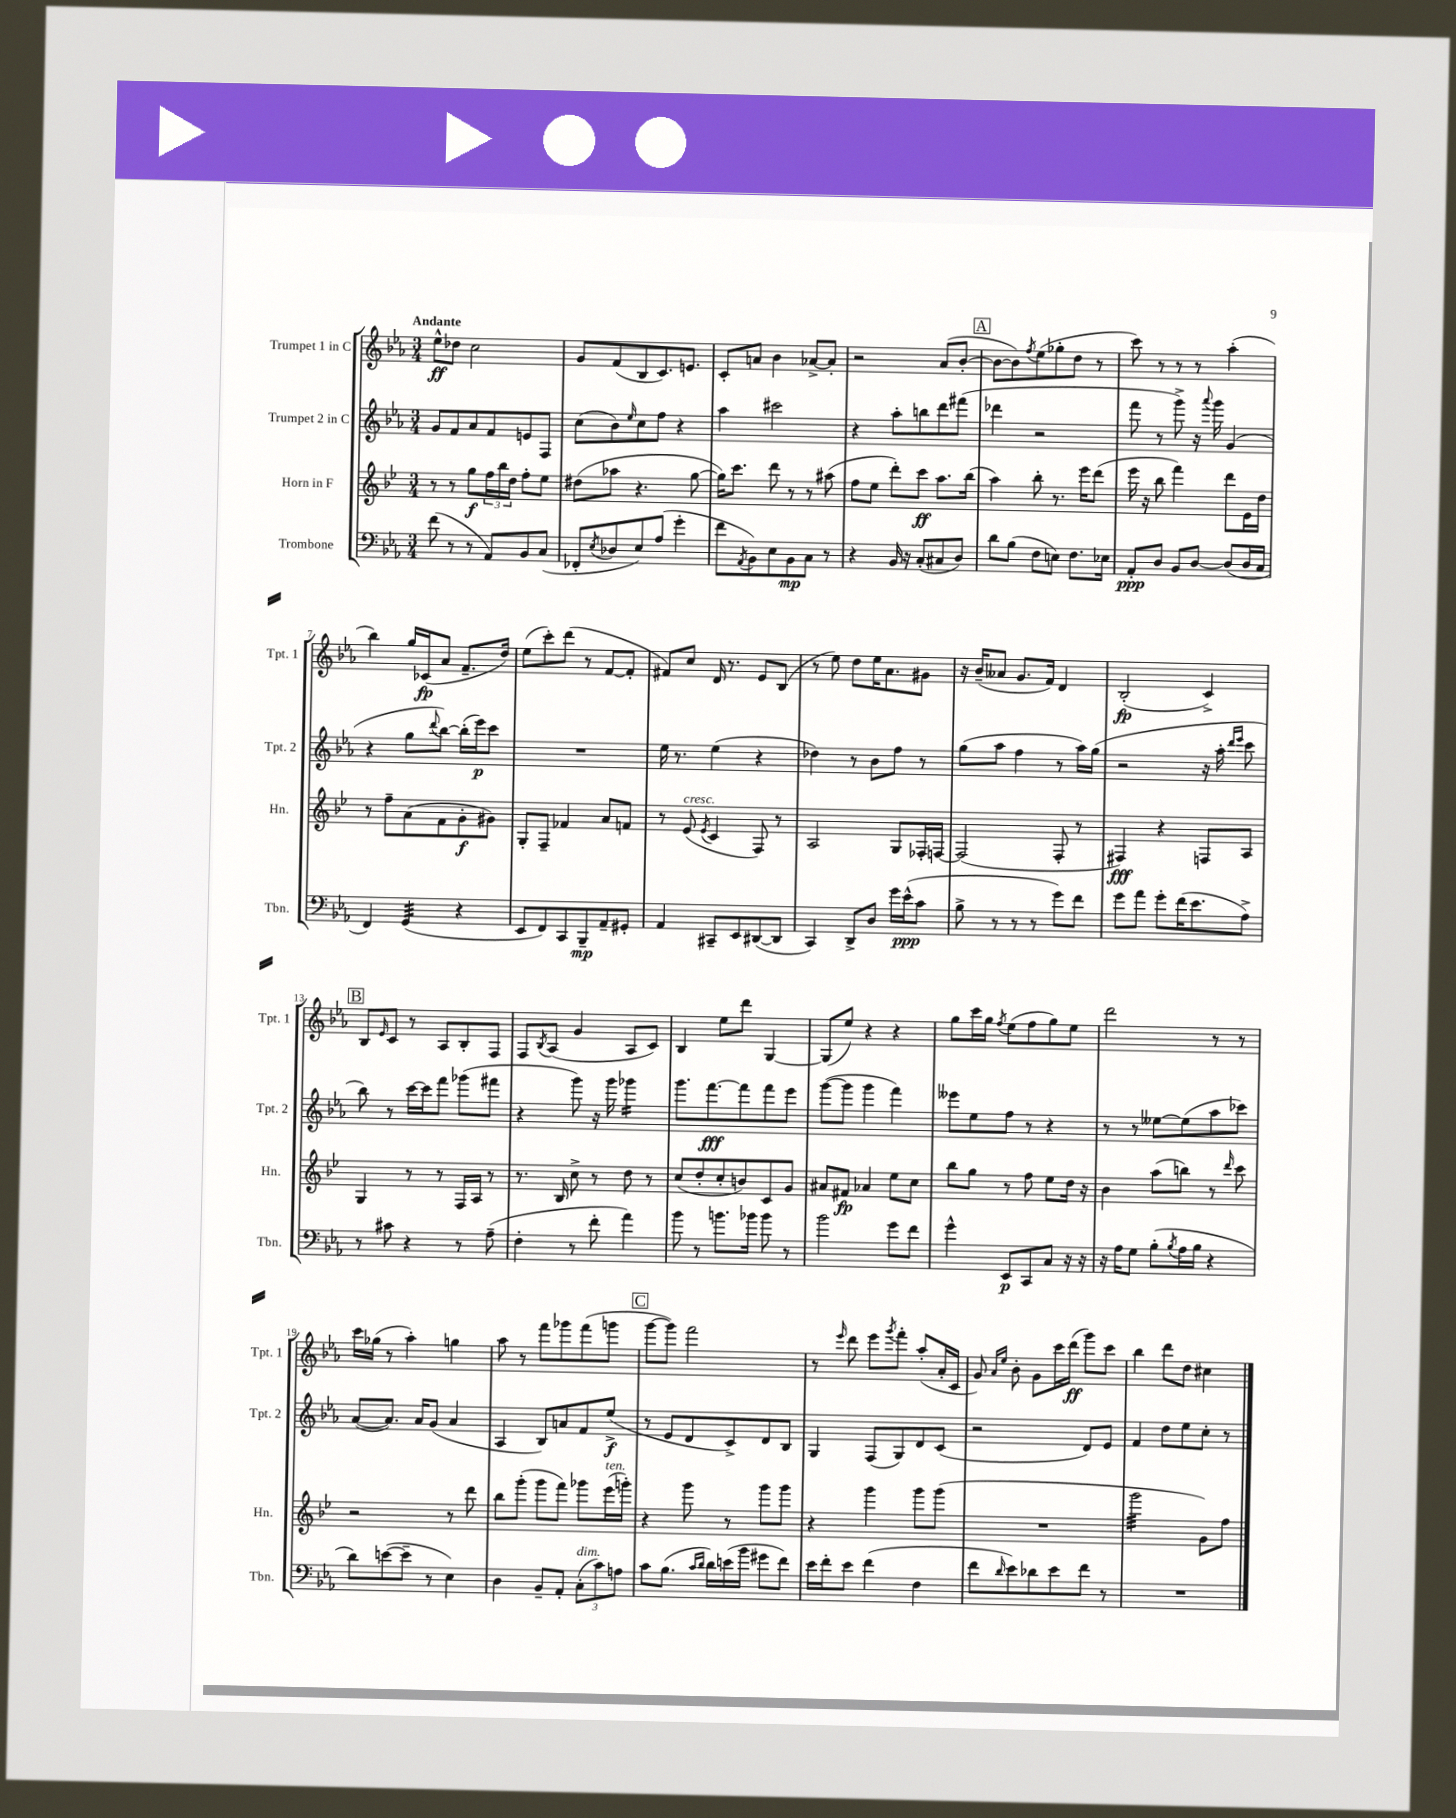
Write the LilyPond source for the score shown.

<<
\new StaffGroup <<
\new Staff = "s0" \with { instrumentName = "Trumpet 1 in C" shortInstrumentName = "Tpt. 1" } {
    \clef treble \key ees \major \numericTimeSignature \time 3/4 \tempo "Andante"
    ees''8-^\ff des''8 c''2 |
    g'8 f'8( bes8 c'8.) e'8. |
    c'8-. a'8 bes'4 aes'8~-> aes'8-. |
    r2 aes'8( bes'8~-. |
    \mark \markup { \box "A" } bes'8~ bes'8) \acciaccatura { f''8 } ees''8( ges''8-. d''8 r8 |
    c'''8) r8 r8 r8 aes''4-.( |
    bes''4) g''16 ces'16\fp( aes'8 f'8.-- d''16) |
    ees''8( c'''8-.) d'''8( r8 f'8~ f'8-. |
    fis'8) c''8 d'16 r8. ees'8 bes8( |
    r8 ees''8) d''8 ees''16 aes'8. gis'8 |
    r16 bes'16--( aeses'8 g'8. f'16) d'4 |
    bes2-.\fp( c'4->) |
    \mark \markup { \box "B" } bes8 \grace { ees'16 } c'8 r8 aes8 bes8-. f8 |
    f8 \acciaccatura { bes8 } aes8( g'4 aes8 c'8) |
    bes4 ees''8 d'''8 g4~ |
    g8( ees''8) r4 r4 |
    g''8 c'''16 g''16 \acciaccatura { f''8 } ees''8( f''8 g''8) ees''8 |
    d'''2 r8 r8 |
    c'''16 ges''16( r8 aes''4-.) g''4 |
    aes''8 r8 f'''8 ges'''8 f'''8( g'''8 |
    \mark \markup { \box "C" } g'''8~ g'''8) f'''2 |
    r8 \grace { ees'''16 } d'''8 ees'''8 \acciaccatura { g'''8 } f'''8-. aes''8-.( aes'16-. c'16 |
    g'8) \grace { aes'16 ees''16 } bes'8-. g'8 c'''16 d'''16\ff( g'''8) c'''8 |
    bes''4 d'''8 d''8 cis''4 \bar "|." |
}
\new Staff = "s1" \with { instrumentName = "Trumpet 2 in C" shortInstrumentName = "Tpt. 2" } {
    \clef treble \key ees \major \numericTimeSignature \time 3/4
    g'8 f'8 aes'8 f'8 e'8 f8 |
    c''8( bes'8) \grace { ees''16 } c''8 f''8 r4 |
    aes''4 cis'''2 |
    r4 aes''8-. b''8 d'''8 fis'''8( |
    \mark \markup { \box "A" } des'''4 r2 |
    f'''8 r8 g'''8->) r16 \appoggiatura { aes'''8 } g'''16 g'4( |
    r4 g''8 \appoggiatura { d'''8 } bes''8~) bes''16-.( ees'''16\p) c'''8 |
    R2. |
    ees''16 r8. ees''4( r4 |
    des''4) r8 bes'8 f''8 r8 |
    g''8( aes''8 f''4 r8 aes''16) g''16( |
    r2 r16 aes''16-. \grace { d'''16 ees'''16 } c'''8 |
    \mark \markup { \box "B" } bes''8) r8 c'''16~ c'''16 f'''8 ges'''8( fis'''8 |
    r4 g'''8) r16 g'''16 ges'''4:16 |
    g'''8. f'''8.~\fff f'''8 f'''8 ees'''8 |
    g'''8~( g'''8 g'''4 f'''4) |
    eeses'''8 ees''8 f''8 r8 r4 |
    r8 r8 eeses''8~ eeses''8( aes''8 ces'''8) |
    aes'8~( aes'8.) aes'16 g'8( aes'4 |
    aes4 bes8) a'8 f'8 ees''8->\f( |
    \mark \markup { \box "C" } r8 ees'8 d'8 c'8->) d'8 bes8 |
    g4 f8( g8) d'8 c'8( |
    r2 d'8) ees'8 |
    f'4 d''8 ees''8 c''8-. r8 \bar "|." |
}
\new Staff = "s2" \with { instrumentName = "Horn in F" shortInstrumentName = "Hn." } {
    \clef treble \key bes \major \numericTimeSignature \time 3/4
    r8 r8 g''8\f \tuplet 3/2 { f''16 bes''16 d''16 } f''8-. ees''8 |
    dis''8( aes''8 r4. g''8~ |
    g''16) c'''8. d'''8 r8 r8 ais''8( |
    f''8 ees''8 d'''8-.) c'''8\ff a''8. bes''16( |
    \mark \markup { \box "A" } a''4) bes''8-. r8. ees'''16 d'''8( |
    ees'''16 r16 bes''8 f'''4) d'''8 ees'16 d''16 |
    r8 f''8-- a'8( f'8 g'8-.\f gis'8) |
    g8-. f8-- fes'4 a'8 f'8 |
    r8 ees'8^\markup { \italic "cresc." }( \acciaccatura { ees'8 } c'4 f8) r8 |
    a2 g8 fes16-. f16~ |
    f2( f8-. r8 |
    fis4\fff) r4 f8 a8 |
    \mark \markup { \box "B" } g4 r8 r8 f16 a16 r8 |
    r8. bes16 c''8-> r8 d''8 r8 |
    c''8( d''8-. c''8-. b'8) c'8 g'8 |
    ais'8 fis'8\fp aes'4 ees''8 c''8 |
    bes''8 g''8 r8 f''8 ees''8 d''16 r16 |
    bes'4 a''8( b''8) r8 \grace { d'''16 } c'''8 |
    r2 r8 d'''8 |
    bes''8 g'''8-.( g'''8 f'''8) ges'''8 ees'''16^\markup { \italic "ten." }( g'''16-.) |
    \mark \markup { \box "C" } r4 g'''8 r8 g'''8 g'''8 |
    r4 g'''4 g'''8 g'''8( |
    R2. |
    g'''2:32 g'8) f''8 \bar "|." |
}
\new Staff = "s3" \with { instrumentName = "Trombone" shortInstrumentName = "Tbn." } {
    \clef bass \key ees \major \numericTimeSignature \time 3/4
    f'8( r8 r8 aes,8) bes,8 c8( |
    fes,8-. \acciaccatura { ees8 } des8 ees8) aes8( g'4-. |
    f'8 \acciaccatura { aes,8 } bes,8) ees8 bes,8\mp c8 r8 |
    r4 bes,16 r16 c8-.( cis8 d8) |
    \mark \markup { \box "A" } d'8 bes8( f8 e8) f8. ees16 |
    aes,8-.\ppp d8 bes,8 d8~ d8( d16 c16 |
    f,4) g,4:32( r4 |
    ees,8 f,8) c,8 bes,,8--\mp aes,8-- gis,8-. |
    aes,4 cis,8-- ees,8 dis,8~( dis,8 |
    c,4) d,8-> d8 g'16 ees'16-^\ppp( c'8 |
    bes8-> r8 r8 r8 g'8) f'8 |
    g'8 aes'8 g'8-. f'16( ees'8. aes8->) |
    \mark \markup { \box "B" } r8 cis'8 r4 r8 aes8--( |
    f4-. r8 f'8-. aes'4) |
    bes'8 r8 b'8. bes'16 bes'8 r8 |
    bes'2 g'8 f'8 |
    g'4-^ ees,8\p c,8 c8 r16 r16 |
    r16 aes16 g8 bes8-.( \acciaccatura { bes8 } aes16 bes16 r4 |
    d'8) e'8~( e'8-- r8 ees4) |
    d4 bes,8-- aes,8-. \tuplet 3/2 { c8-.^\markup { \italic "dim." }( c'8) a8 } |
    \mark \markup { \box "C" } c'8 bes8.( \grace { c'16 d'16 } d'16) e'16( bes'16 gis'8 f'8) |
    ees'16 f'16-. ees'8 f'4( f4 |
    f'8 \grace { d'16 } ees'8) des'8 ees'8 f'8 r8 |
    R2. \bar "|." |
}
>>
>>
